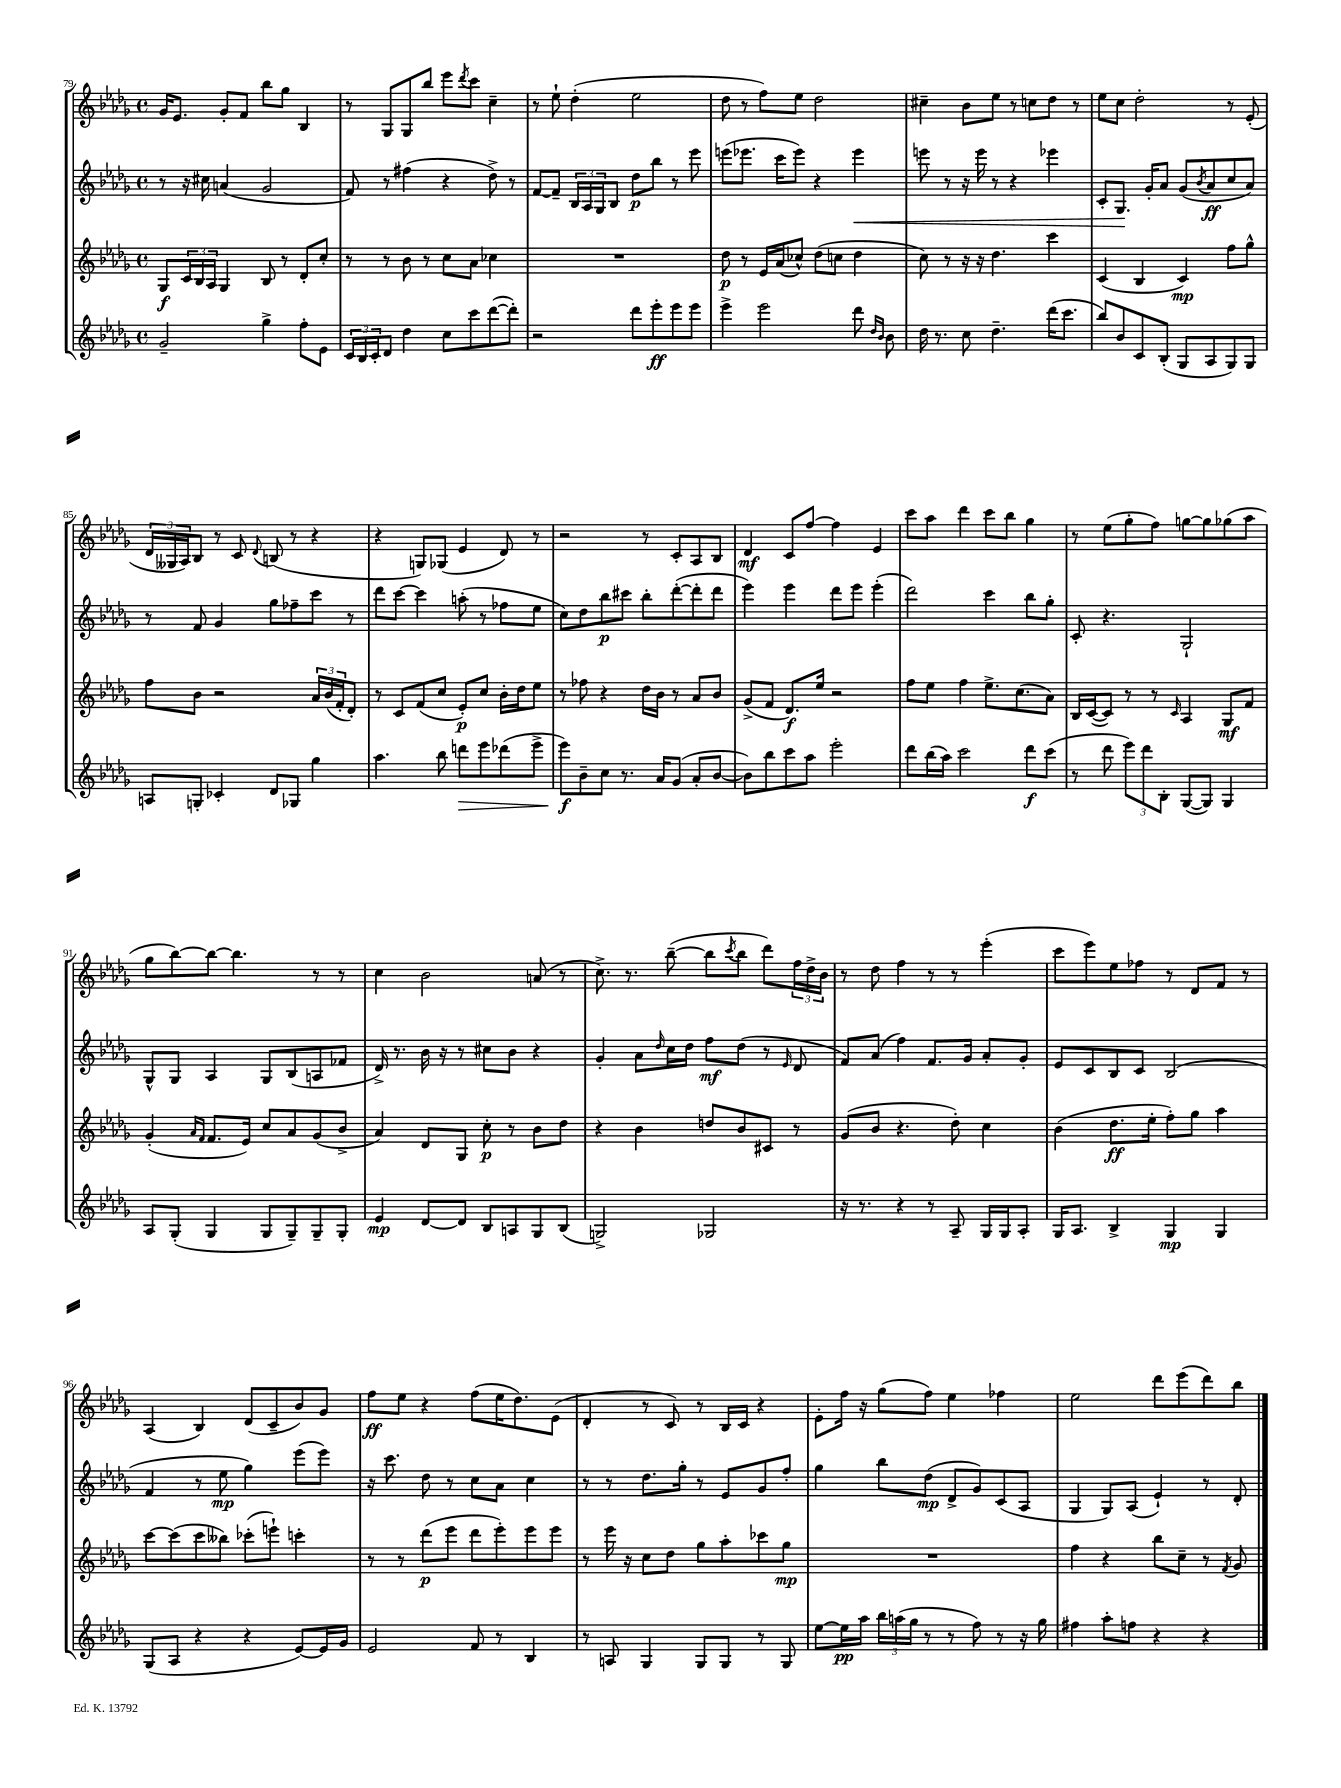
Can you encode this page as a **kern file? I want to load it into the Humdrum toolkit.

**kern	**dynam	**kern	**dynam	**kern	**dynam	**kern	**dynam
*part4	*part4	*part3	*part3	*part2	*part2	*part1	*part1
*staff4	*staff4	*staff3	*staff3	*staff2	*staff2	*staff1	*staff1
*clefG2	*	*clefG2	*	*clefG2	*	*clefG2	*
*k[b-e-a-d-g-]	*	*k[b-e-a-d-g-]	*	*k[b-e-a-d-g-]	*	*k[b-e-a-d-g-]	*
*M4/4	*	*M4/4	*	*M4/4	*	*M4/4	*
*met(c)	*	*met(c)	*	*met(c)	*	*met(c)	*
=79	=79	=79	=79	=79	=79	=79	=79
2g-~/	.	8G-/L	f	8r	.	16g-/KL	.
.	.	.	.	.	.	8.e-/J	.
.	.	24c/L	.	16r	.	.	.
.	.	24B-/	.	.	.	.	.
.	.	.	.	16cc#X\	.	.	.
.	.	24A-/JJ	.	.	.	.	.
.	.	4G-/	.	(4an/	.	8g-'/L	.
.	.	.	.	.	.	8f/J	.
4gg-^\	.	8B-/	.	2g-/	.	8bb-\L	.
.	.	8r	.	.	.	8gg-\J	.
8ff'\L	.	8d-'/L	.	.	.	4B-/	.
8e-\J	.	8cc'/J	.	.	.	.	.
=80	=80	=80	=80	=80	=80	=80	=80
24c/LL	.	8r	.	8f/)	.	8r	.
24B-/	.	.	.	.	.	.	.
24c'/J	.	.	.	.	.	.	.
8d-/J	.	8r	.	8r	.	8G-/L	.
4dd-\	.	8b-\	.	(4ff#X\	.	8G-/	.
.	.	8r	.	.	.	8bb-/J	.
8cc\L	.	8cc\L	.	4r	.	8eee-\L	.
.	.	.	.	.	.	8qddd-/	.
8ccc\	.	8a-\J	.	.	.	8ccc\J	.
([8ddd-\	.	4cc-X\	.	8dd-^\)	.	4cc~\	.
8ddd-'\J])	.	.	.	8r	.	.	.
=81	=81	=81	=81	=81	=81	=81	=81
2r	.	1r	.	[8f/L	.	8r	.
.	.	.	.	8f~/J]	.	8ee-`\	.
.	.	.	.	24B-/LL	.	(4dd-'\	.
.	.	.	.	24A-/	.	.	.
.	.	.	.	24G-/J	.	.	.
.	.	.	.	8B-/J	.	.	.
8ddd-\L	.	.	.	8dd-\L	p	2ee-\	.
8eee-'\	ff	.	.	8bb-\J	.	.	.
8eee-\	.	.	.	8r	.	.	.
8eee-\J	.	.	.	8eee-\	.	.	.
=82	=82	=82	=82	=82	=82	=82	=82
4eee-^\	.	8dd-\	p	(8eeen\L	.	8dd-\	.
.	.	8r	.	8.eee-X\J	.	8r	.
2eee-\	.	16e-/LL	.	.	.	8ff\L)	.
.	.	(16a-/J	.	16ccc\KL	.	.	.
.	.	8cc-X^^/J)	.	8eee-\J)	.	8ee-\J	.
.	.	(8dd-\L	.	4r	.	2dd-\	.
.	.	8ccn\J	.	.	.	.	.
!	!	!	!	!	!LO:HP:b	!	!
8ddd-\	.	4dd-\	.	4eee-\	<	.	.
16qqdd-/LL	.	.	.	.	.	.	.
16qqb-/JJ	.	.	.	.	.	.	.
8b-\	.	.	.	.	.	.	.
=83	=83	=83	=83	=83	=83	=83	=83
16dd-\	.	8cc\)	.	8eeen\	.	4cc#X~\	.
8.r	.	.	.	.	.	.	.
.	.	8r	.	8r	.	.	.
8cc\	.	16r	.	16r	.	8b-\L	.
.	.	16r	.	16eee\	.	.	.
4.dd-~\	.	4.dd-\	.	8r	.	8ee-\J	.
.	.	.	.	4r	.	8r	.
.	.	.	.	.	.	8ccn\L	.
(16ddd-\KL	.	4ccc\	.	4eee-X\	.	8dd-\J	.
8.ccc\J	.	.	.	.	.	.	.
.	.	.	.	.	.	8r	.
=84	=84	=84	=84	=84	=84	=84	=84
8bb-/L)	.	(4c/	.	8c'/L	.	8ee-\L	.
8b-/	.	.	.	8.G-/J	.	8cc\J	.
8c/	.	4B-/	.	.	.	2dd-'\	.
.	.	.	.	16g-'/KL	[	.	.
(8B-'/J	.	.	.	8a-/J	.	.	.
8G-/L	.	4c/)	mp	(8g-/L	.	.	.
.	.	.	.	8qb-/	.	.	.
8A-/	.	.	.	8a-/	ff	.	.
8G-/)	.	8ff\L	.	8cc/	.	8r	.
8G-/J	.	8gg-^^\J	.	8a-/J)	.	(8e-'/	.
!!LO:LB:g=z
=85	=85	=85	=85	=85	=85	=85	=85
8An/L	.	8ff\L	.	8r	.	24d-/LL	.
.	.	.	.	.	.	24G--X/	.
.	.	.	.	.	.	24A-/J)	.
8Gn'/J	.	8b-\J	.	8f/	.	8B-/J	.
4c-X'/	.	2r	.	4g-/	.	8r	.
.	.	.	.	.	.	8c/	.
.	.	.	.	.	.	8qqd-/	.
8d-/L	.	.	.	8gg-\L	.	(8Bn/	.
8G-X/J	.	.	.	8ff-X~\	.	8r	.
4gg-\	.	24a-/LL	.	8ccc\J	.	4r	.
.	.	(24b-/	.	.	.	.	.
.	.	24f'/J	.	.	.	.	.
.	.	8d-'/J)	.	8r	.	.	.
=86	=86	=86	=86	=86	=86	=86	=86
4.aa-\	.	8r	.	8ddd-\L	.	4r	.
.	.	8c/L	.	[8ccc\J	.	.	.
.	.	(8f/	.	4ccc\]	.	8Gn/L)	.
8bb-\	.	8cc/J	.	.	.	(8G-X/J	.
!	!LO:HP:b	!	!	!	!	!	!
8dddn\L	>	8e-'/L)	p	(8aan'\	.	4e-/	.
8eee-\	.	8cc/J	.	8r	.	.	.
(8ddd-X\	.	16b-'\LL	.	8ff-X\L	.	8d-/)	.
.	.	16dd-\J	.	.	.	.	.
8eee-^\J	.	8ee-\J	.	8ee-\J	.	8r	.
=87	=87	=87	=87	=87	=87	=87	=87
8eee-\L)	f	8r	.	8cc\L)	.	2r	.
8b-~\	]	8ff-X\	.	8dd-\	.	.	.
8cc\J	.	4r	.	8bb-\	p	.	.
8.r	.	.	.	8ccc#X\J	.	.	.
.	.	16dd-\LL	.	8bb-'\L	.	8r	.
16a-/KL	.	16b-\JJ	.	.	.	.	.
(8g-/J	.	8r	.	([8ddd-'\	.	8c'/L	.
8a-'/L	.	8a-/L	.	8ddd-'\]	.	8A-/	.
[8b-/J	.	8b-/J	.	8ddd-\J	.	8B-/J	.
=88	=88	=88	=88	=88	=88	=88	=88
8b-\L])	.	(8g-^/L	.	4eee-\)	.	4d-/	mf
8bb-\	.	8f/J	.	.	.	.	.
8ccc\	.	8.d-/L)	f	4eee-\	.	8c/L	.
8aa-\J	.	.	.	.	.	[8ff/J	.
.	.	16ee-/Jk	.	.	.	.	.
2eee-'\	.	2r	.	8ddd-\L	.	4ff\]	.
.	.	.	.	8eee-\J	.	.	.
.	.	.	.	(4eee-'\	.	4e-/	.
=89	=89	=89	=89	=89	=89	=89	=89
8ddd-\L	.	8ff\L	.	2ddd-\)	.	8ccc\L	.
(16bb-\L	.	8ee-\J	.	.	.	8aa-\J	.
16aa-\JJ)	.	.	.	.	.	.	.
2ccc\	.	4ff\	.	.	.	4ddd-\	.
.	.	8.ee-^\L	.	4ccc\	.	8ccc\L	.
.	.	.	.	.	.	8bb-\J	.
.	.	(8.cc\	.	.	.	.	.
8ddd-\L	f	.	.	8bb-\L	.	4gg-\	.
(8ccc\J	.	8a-\J)	.	8gg-'\J	.	.	.
=90	=90	=90	=90	=90	=90	=90	=90
8r	.	16B-/LL	.	8c'/	.	8r	.
.	.	([16c/J	.	.	.	.	.
8ddd-\	.	8c/J])	.	4.r	.	(8ee-\L	.
12eee-\L)	.	8r	.	.	.	8gg-'\	.
12ddd-\	.	.	.	.	.	.	.
.	.	8r	.	.	.	8ff\J)	.
12B-'\J	.	.	.	.	.	.	.
.	.	16qqc/	.	.	.	.	.
([8G-/L	.	4A-/	.	2G-`/	.	[8ggn\L	.
8G-/J])	.	.	.	.	.	8gg\]	.
4G-/	.	8G-/L	mf	.	.	(8gg-X\	.
.	.	8f/J	.	.	.	8aa-\J	.
!!LO:LB:g=z
=91	=91	=91	=91	=91	=91	=91	=91
8A-/L	.	(4g-'/	.	8G-^^/L	.	8gg-\L	.
(8G-'/J	.	.	.	8G-/J	.	[8bb-\)	.
.	.	16qqa-/LL	.	.	.	.	.
.	.	16qqf/JJ	.	.	.	.	.
4G-/	.	8.f/L	.	4A-/	.	8bb-\J_	.
.	.	.	.	.	.	4.bb-\]	.
.	.	16e-/Jk)	.	.	.	.	.
8G-/L	.	8cc/L	.	8G-/L	.	.	.
8G-~/)	.	8a-/	.	(8B-/	.	.	.
8G-~/	.	(8g-/	.	8An/	.	8r	.
8G-'/J	.	8b-^/J	.	8f-X/J	.	8r	.
=92	=92	=92	=92	=92	=92	=92	=92
4e-/	mp	4a-/)	.	16d-^/)	.	4cc\	.
.	.	.	.	8.r	.	.	.
[8d-/L	.	8d-/L	.	16b-\	.	2b-\	.
.	.	.	.	16r	.	.	.
8d-/J]	.	8G-/J	.	8r	.	.	.
8B-/L	.	8cc'\	p	8cc#X\L	.	.	.
8An/	.	8r	.	8b-\J	.	.	.
8G-/	.	8b-\L	.	4r	.	(8an/	.
(8B-/J	.	8dd-\J	.	.	.	8r	.
=93	=93	=93	=93	=93	=93	=93	=93
2Gn^/)	.	4r	.	4g-'/	.	8.cc^\)	.
.	.	.	.	.	.	8.r	.
.	.	4b-\	.	8a-\L	.	.	.
.	.	.	.	16qqdd-/	.	.	.
.	.	.	.	16cc\L	.	([8bb-~\	.
.	.	.	.	16dd-\JJ	.	.	.
2G-X/	.	8ddn/L	.	8ff\L	mf	8bb-\L]	.
.	.	.	.	.	.	8qccc/	.
.	.	8b-/	.	(8dd-\J	.	8bb-\J	.
.	.	8c#X/J	.	8r	.	8ddd-\L)	.
.	.	.	.	16qqe-/	.	.	.
.	.	8r	.	8d-/	.	24ff\L	.
.	.	.	.	.	.	24dd-^\	.
.	.	.	.	.	.	24b-\JJ	.
=94	=94	=94	=94	=94	=94	=94	=94
16r	.	(8g-/L	.	8f/L)	.	8r	.
8.r	.	.	.	.	.	.	.
.	.	8b-/J	.	(8a-/J	.	8dd-\	.
4r	.	4.r	.	4ff\)	.	4ff\	.
8r	.	.	.	8.f/L	.	8r	.
8A-~/	.	8dd-'\)	.	.	.	8r	.
.	.	.	.	16g-/Jk	.	.	.
16G-/LL	.	4cc\	.	8a-'/L	.	(4eee-'\	.
16G-/J	.	.	.	.	.	.	.
8A-'/J	.	.	.	8g-'/J	.	.	.
=95	=95	=95	=95	=95	=95	=95	=95
16G-/KL	.	(4b-\	.	8e-/L	.	8ccc\L	.
8.A-/J	.	.	.	.	.	.	.
.	.	.	.	8c/	.	8eee-\)	.
4B-^/	.	8.dd-\L	ff	8B-/	.	8ee-\	.
.	.	.	.	8c/J	.	8ff-X\J	.
.	.	16ee-'\Jk	.	.	.	.	.
4G-/	mp	8ff'\L)	.	(2B-/	.	8r	.
.	.	8gg-\J	.	.	.	8d-/L	.
4G-/	.	4aa-\	.	.	.	8f/J	.
.	.	.	.	.	.	8r	.
!!LO:LB:g=z
=96	=96	=96	=96	=96	=96	=96	=96
(8G-/L	.	[8ccc\L	.	4f/	.	(4A-/	.
8A-/J	.	(8ccc\]	.	.	.	.	.
4r	.	8ccc\	.	8r	.	4B-/)	.
.	.	8bb--X\J)	.	8ee-\	mp	.	.
4r	.	(8ccc-X'\L	.	4gg-\)	.	(8d-/L	.
.	.	8eeen`\J)	.	.	.	8c~/	.
[8e-/L)	.	4cccn'\	.	(8eee-\L	.	8b-/)	.
16e-/L]	.	.	.	8eee-\J)	.	8g-/J	.
16g-/JJ	.	.	.	.	.	.	.
=97	=97	=97	=97	=97	=97	=97	=97
2e-/	.	8r	.	16r	.	8ff\L	ff
.	.	.	.	8.ccc\	.	.	.
.	.	8r	.	.	.	8ee-\J	.
.	.	(8ddd-\L	p	8dd-\	.	4r	.
.	.	8eee-\J	.	8r	.	.	.
8f/	.	8ddd-\L	.	8cc\L	.	(8ff\L	.
8r	.	8eee-'\)	.	8a-\J	.	16ee-\K	.
.	.	.	.	.	.	8.dd-\)	.
4B-/	.	8eee-\	.	4cc\	.	.	.
.	.	8eee-\J	.	.	.	(8e-\J	.
=98	=98	=98	=98	=98	=98	=98	=98
8r	.	8r	.	8r	.	4d-'/	.
8An/	.	16eee-\	.	8r	.	.	.
.	.	16r	.	.	.	.	.
4G-/	.	8cc\L	.	8.dd-\L	.	8r	.
.	.	8dd-\J	.	.	.	8c/)	.
.	.	.	.	16gg-'\Jk	.	.	.
8G-/L	.	8gg-\L	.	8r	.	8r	.
8G-/J	.	8aa-'\	.	8e-/L	.	16B-/LL	.
.	.	.	.	.	.	16c/JJ	.
8r	.	8ccc-X\	.	8g-/	.	4r	.
8G-/	.	8gg-\J	mp	8ff'/J	.	.	.
=99	=99	=99	=99	=99	=99	=99	=99
[8ee-\L	.	1r	.	4gg-\	.	8e-'\L	.
16ee-\L]	pp	.	.	.	.	16ff\Jk	.
16aa-\JJ	.	.	.	.	.	16r	.
24bb-\LL	.	.	.	8bb-\L	.	(8gg-\L	.
(24aan\	.	.	.	.	.	.	.
24gg-\JJ	.	.	.	.	.	.	.
8r	.	.	.	(8dd-\J	mp	8ff\J)	.
8r	.	.	.	8d-^/L	.	4ee-\	.
8ff\)	.	.	.	8g-/)	.	.	.
8r	.	.	.	(8c/	.	4ff-X\	.
16r	.	.	.	8A-/J	.	.	.
16gg-\	.	.	.	.	.	.	.
=100	=100	=100	=100	=100	=100	=100	=100
4ff#X\	.	4ff\	.	4G-/	.	2ee-\	.
8aa-'\L	.	4r	.	8G-/L)	.	.	.
8ffn\J	.	.	.	(8A-/J	.	.	.
4r	.	8bb-\L	.	4e-`/)	.	8ddd-\L	.
.	.	8cc~\J	.	.	.	(8eee-\	.
4r	.	8r	.	8r	.	8ddd-\)	.
.	.	8qf/	.	.	.	.	.
.	.	8g-/	.	8d-'/	.	8bb-\J	.
==	==	==	==	==	==	==	==
*-	*-	*-	*-	*-	*-	*-	*-
